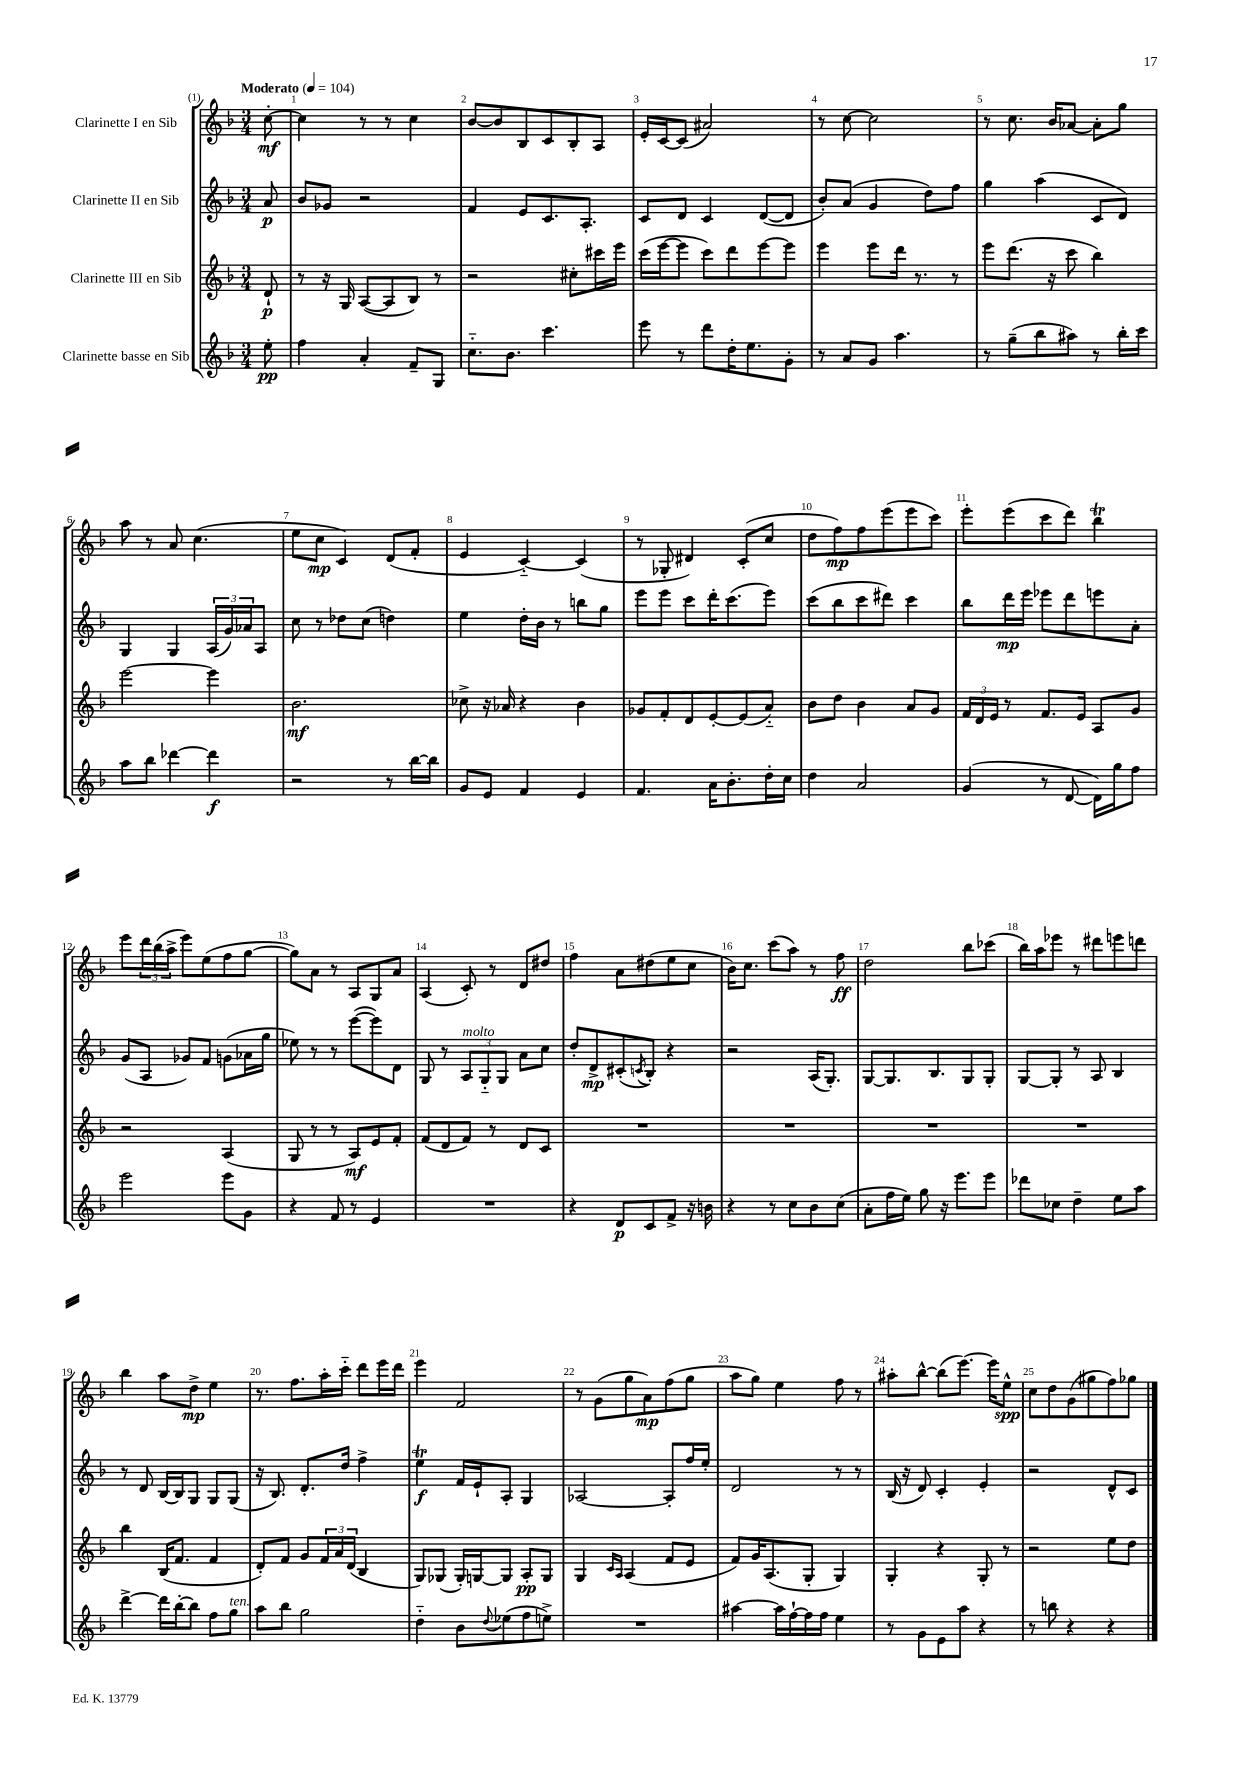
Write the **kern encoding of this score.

**kern	**dynam	**kern	**dynam	**kern	**dynam	**kern	**dynam
*part4	*part4	*part3	*part3	*part2	*part2	*part1	*part1
*staff4	*staff4	*staff3	*staff3	*staff2	*staff2	*staff1	*staff1
*I"Clarinette basse en Sib	*	*I"Clarinette III en Sib	*	*I"Clarinette II en Sib	*	*I"Clarinette I en Sib	*
*clefG2	*	*clefG2	*	*clefG2	*	*clefG2	*
*k[b-]	*	*k[b-]	*	*k[b-]	*	*k[b-]	*
*M3/4	*	*M3/4	*	*M3/4	*	*M3/4	*
*MM104	*	*MM104	*	*MM104	*	*MM104	*
=	=	=	=	=	=	=	=
!	!	!	!	!	!	!LO:TX:a:B:t=Moderato	!
8ee'\	pp	8d`/	p	8a/	p	[8cc'\	mf
=1	=1	=1	=1	=1	=1	=1	=1
4ff\	.	8r	.	8b-/L	.	4cc\]	.
.	.	16r	.	8g-X/J	.	.	.
.	.	16G/	.	.	.	.	.
4a'/	.	([8A/L	.	2r	.	8r	.
.	.	8A/]	.	.	.	8r	.
8f~/L	.	8B-/J)	.	.	.	4cc\	.
8G/J	.	8r	.	.	.	.	.
=2	=2	=2	=2	=2	=2	=2	=2
8.cc\L	.	2r	.	4f/	.	[8b-/L	.
.	.	.	.	.	.	8b-/]	.
8.b-\J	.	.	.	.	.	.	.
.	.	.	.	8e/L	.	8B-/	.
4.ccc\	.	.	.	8.c/	.	8c/	.
.	.	8cc#X'\L	.	.	.	8B-'/	.
.	.	.	.	8.A'/J	.	.	.
.	.	16ccc#X\L	.	.	.	8A/J	.
.	.	16eee\JJ	.	.	.	.	.
=3	=3	=3	=3	=3	=3	=3	=3
8eee\	.	(16ccc\LL	.	8c/L	.	16e'/LL	.
.	.	[16eee\J	.	.	.	[16c/J	.
8r	.	8eee\J]	.	8d/J	.	(8c/J]	.
8ddd\L	.	8ccc\L)	.	4c/	.	2a#X/)	.
16dd'\K	.	8ddd\	.	.	.	.	.
8.ee\	.	.	.	.	.	.	.
.	.	[8eee\	.	([8d/L	.	.	.
8g'\J	.	8eee\J]	.	8d/J]	.	.	.
=4	=4	=4	=4	=4	=4	=4	=4
8r	.	4eee\	.	8b-'/L)	.	8r	.
8a/L	.	.	.	(8a/J	.	[8cc\	.
8g/J	.	8eee\L	.	4g/	.	2cc\]	.
4.aa\	.	16ddd\Jk	.	.	.	.	.
.	.	8.r	.	.	.	.	.
.	.	.	.	8dd\L)	.	.	.
.	.	8r	.	8ff\J	.	.	.
=5	=5	=5	=5	=5	=5	=5	=5
8r	.	8eee\L	.	4gg\	.	8r	.
(8gg~\L	.	(8.ddd\J	.	.	.	8.cc\	.
8bb-\	.	.	.	(4aa\	.	.	.
.	.	16r	.	.	.	16b-/KL	.
8aa#X\J)	.	8ccc\	.	.	.	[8a-X/J	.
8r	.	4bb-\)	.	8c/L	.	8a-'\L]	.
16bb-'\LL	.	.	.	8d/J)	.	8gg\J	.
16ccc\JJ	.	.	.	.	.	.	.
!!LO:LB:g=z
=6	=6	=6	=6	=6	=6	=6	=6
8aa\L	.	[2eee\	.	4G/	.	8aa\	.
8bb-\J	.	.	.	.	.	8r	.
[4ddd-X\	.	.	.	4G/	.	8a/	.
.	.	.	.	.	.	(4.cc\	.
4ddd-\]	f	4eee\]	.	(24A/LL	.	.	.
.	.	.	.	24g/)	.	.	.
.	.	.	.	24a-X/J	.	.	.
.	.	.	.	8A/J	.	.	.
=7	=7	=7	=7	=7	=7	=7	=7
2r	.	2.b-\	mf	8cc\	.	8ee\L	.
.	.	.	.	8r	.	8cc\J	mp
.	.	.	.	8dd-X\L	.	4c/)	.
.	.	.	.	(8cc\J	.	.	.
8r	.	.	.	4ddn\)	.	(8d/L	.
[16bb-\LL	.	.	.	.	.	8f'/J	.
16bb-\JJ]	.	.	.	.	.	.	.
=8	=8	=8	=8	=8	=8	=8	=8
8g/L	.	8cc-X^\	.	4ee\	.	4e/	.
8e/J	.	16r	.	.	.	.	.
.	.	16a-X/	.	.	.	.	.
4f/	.	4r	.	16dd'\LL	.	[4c/)	.
.	.	.	.	16b-\JJ	.	.	.
.	.	.	.	8r	.	.	.
4e/	.	4b-\	.	8bbn\L	.	(4c/]	.
.	.	.	.	8gg\J	.	.	.
=9	=9	=9	=9	=9	=9	=9	=9
4.f/	.	8g-X/L	.	8eee\L	.	8r	.
.	.	8f'/	.	8eee\J	.	8G-X'/	.
.	.	8d/	.	8ccc\L	.	4d#X/)	.
16a\KL	.	[8e'/	.	16ddd'\K	.	.	.
8.b-'\	.	.	.	(8.ccc\	.	.	.
.	.	(8e/]	.	.	.	(8c'/L	.
16dd'\L	.	8a/J)	.	8eee\J)	.	8cc/J	.
16cc\JJ	.	.	.	.	.	.	.
=10	=10	=10	=10	=10	=10	=10	=10
4dd\	.	8b-\L	.	(8ccc\L	.	8dd\L	.
.	.	8dd\J	.	8bb-\	.	8ff\)	mp
2a/	.	4b-\	.	8ccc\	.	8ff\	.
.	.	.	.	8ddd#X\J)	.	(8eee\	.
.	.	8a/L	.	4ccc\	.	8eee\	.
.	.	8g/J	.	.	.	8ccc\J)	.
=11	=11	=11	=11	=11	=11	=11	=11
(4g/	.	24f/LL	.	8bb-\L	.	8eee'\L	.
.	.	24d/	.	.	.	.	.
.	.	24e/JJ	.	.	.	.	.
.	.	8r	.	16ddd\L	mp	(8eee\	.
.	.	.	.	16eee\JJ	.	.	.
8r	.	8.f/L	.	8eee-X\L	.	8ccc\	.
[8d/	.	.	.	8ddd\	.	8ddd\J)	.
.	.	16e/Jk	.	.	.	.	.
16d\LL])	.	8A/L	.	8eeen\	.	4bb-T\	.
16gg\J	.	.	.	.	.	.	.
8ff\J	.	8g/J	.	8a'\J	.	.	.
!!LO:LB:g=z
=12	=12	=12	=12	=12	=12	=12	=12
2eee\	.	2r	.	(8g/L	.	8eee\L	.
.	.	.	.	8A/J	.	24ddd\L	.
.	.	.	.	.	.	(24bb-\	.
.	.	.	.	.	.	24aa^\JJ	.
.	.	.	.	8g-X/L)	.	8eee\L)	.
.	.	.	.	8f/J	.	(8ee\	.
8eee\L	.	(4A/	.	(8gn\L	.	8ff\	.
8g\J	.	.	.	16a-X\L	.	[8gg\J	.
.	.	.	.	16gg\JJ	.	.	.
=13	=13	=13	=13	=13	=13	=13	=13
4r	.	8G/	.	8ee-X\)	.	8gg\L])	.
.	.	8r	.	8r	.	8a\J	.
8f/	.	8r	.	8r	.	8r	.
8r	.	8A/L)	mf	([8eee\L	.	8A/L	.
4e/	.	8e/	.	8eee\])	.	8G/	.
.	.	8f'/J	.	8d\J	.	8a/J	.
=14	=14	=14	=14	=14	=14	=14	=14
2.r	.	(8f/L	.	8G/	.	(4A/	.
.	.	8d/	.	8r	.	.	.
!	!	!	!	!LO:TX:a:i:t=molto	!	!	!
.	.	8f/J)	.	12A/L	.	8c'/)	.
.	.	.	.	12G/	.	.	.
.	.	8r	.	.	.	8r	.
.	.	.	.	12G/J	.	.	.
.	.	8d/L	.	8a\L	.	8d/L	.
.	.	8c/J	.	8cc\J	.	8dd#X/J	.
=15	=15	=15	=15	=15	=15	=15	=15
4r	.	2.r	.	8dd'/L	.	4ff\	.
.	.	.	.	8d^/	mp	.	.
8d/L	p	.	.	(8c#X'/	.	8a\L	.
.	.	.	.	8qcn/	.	.	.
8c/	.	.	.	8B-'/J)	.	(8dd#X\	.
8f^/J	.	.	.	4r	.	8ee\	.
16r	.	.	.	.	.	8cc\J	.
16bn\	.	.	.	.	.	.	.
=16	=16	=16	=16	=16	=16	=16	=16
4r	.	2.r	.	2r	.	16b-\KL)	.
.	.	.	.	.	.	8.cc\J	.
8r	.	.	.	.	.	(8ccc\L	.
8cc\L	.	.	.	.	.	8aa\J)	.
8b-\	.	.	.	(16A/KL	.	8r	.
.	.	.	.	8.G'/J)	.	.	.
(8cc\J	.	.	.	.	.	8ff\	ff
=17	=17	=17	=17	=17	=17	=17	=17
8a'\L	.	2.r	.	[8G/L	.	2dd\	.
16ff\L	.	.	.	8.G/]	.	.	.
16ee\JJ)	.	.	.	.	.	.	.
8gg\	.	.	.	.	.	.	.
.	.	.	.	8.B-/	.	.	.
16r	.	.	.	.	.	.	.
8.eee\L	.	.	.	.	.	.	.
.	.	.	.	8G/	.	8bb-\L	.
8eee\J	.	.	.	8G'/J	.	(8ccc-X\J	.
=18	=18	=18	=18	=18	=18	=18	=18
8ddd-X\L	.	2.r	.	[8G/L	.	16bb-\LL)	.
.	.	.	.	.	.	16aa\J	.
8cc-X\J	.	.	.	8G'/J]	.	8eee-X\J	.
4dd~\	.	.	.	8r	.	8r	.
.	.	.	.	8A/	.	8ddd#X\L	.
8ee\L	.	.	.	4B-/	.	8eeen\	.
8aa\J	.	.	.	.	.	8dddn\J	.
!!LO:LB:g=z
=19	=19	=19	=19	=19	=19	=19	=19
[4ddd^\	.	4bb-\	.	8r	.	4bb-\	.
.	.	.	.	8d/	.	.	.
16ddd\LL]	.	(16B-/KL	.	[16B-/LL	.	8aa\L	.
[16bb-'\J	.	8.f/J	.	16B-/J]	.	.	.
8bb-\J]	.	.	.	8G/J	.	8dd^\J	mp
8ff\L	.	4f/	.	8G/L	.	4ee\	.
!LO:TX:a:i:t=ten.	!	!	!	!	!	!	!
8gg\J	.	.	.	(8G/J	.	.	.
=20	=20	=20	=20	=20	=20	=20	=20
8aa\L	.	8d'/L)	.	16r	.	8.r	.
.	.	.	.	8.B-/)	.	.	.
8bb-\J	.	8f/J	.	.	.	.	.
.	.	.	.	.	.	8.ff\L	.
2gg\	.	8g/L	.	8.d'/L	.	.	.
.	.	24f/L	.	.	.	16aa'\L	.
.	.	24a/	.	.	.	.	.
.	.	.	.	16dd/Jk	.	16ccc\JJ	.
.	.	(24d/JJ	.	.	.	.	.
.	.	4B-/	.	4ff^\	.	8ddd\L	.
.	.	.	.	.	.	16eee\L	.
.	.	.	.	.	.	16ddd\JJ	.
=21	=21	=21	=21	=21	=21	=21	=21
4dd\	.	8G/L)	.	4eet\	f	4eee\	.
.	.	(8G-X/J	.	.	.	.	.
8b-\L	.	16G-'/LL)	.	16f/LL	.	2f/	.
.	.	[16Gn/J	.	16e`/J	.	.	.
8qqdd/	.	.	.	.	.	.	.
(8ee-X\	.	8G/J]	.	8A'/J	.	.	.
8ff\	.	8A'/L	pp	4G/	.	.	.
8een^\J)	.	8G/J	.	.	.	.	.
=22	=22	=22	=22	=22	=22	=22	=22
2.r	.	4G/	.	[2A-X/	.	8r	.
.	.	.	.	.	.	(8g\L	.
.	.	16qqc/LL	.	.	.	.	.
.	.	16qqA/JJ	.	.	.	.	.
.	.	(4A/	.	.	.	8gg\	.
.	.	.	.	.	.	8a\)	mp
.	.	8f/L	.	8A-'/L]	.	(8ff\	.
.	.	8e/J	.	16ff/L	.	8gg\J	.
.	.	.	.	16ee'/JJ	.	.	.
=23	=23	=23	=23	=23	=23	=23	=23
[4aa#X\	.	8f/L)	.	2d/	.	8aa\L	.
.	.	16g/K	.	.	.	8gg\J)	.
.	.	(8.A/	.	.	.	.	.
16aa#\LL]	.	.	.	.	.	4ee\	.
[16ff`\	.	.	.	.	.	.	.
16ff\]	.	8G'/J	.	.	.	.	.
16ff\JJ	.	.	.	.	.	.	.
4ee\	.	4G/)	.	8r	.	8ff\	.
.	.	.	.	8r	.	8r	.
=24	=24	=24	=24	=24	=24	=24	=24
8r	.	4G'/	.	(16B-/	.	8aa#X'\L	.
.	.	.	.	16r	.	.	.
8g\L	.	.	.	8d/)	.	[8bb-^^\J	.
8e\	.	4r	.	4c'/	.	(8bb-\L]	.
8aa\J	.	.	.	.	.	[8.eee\J)	.
4r	.	8G'/	.	4e'/	.	.	.
.	.	.	.	.	.	16eee\KL]	.
.	.	8r	.	.	.	8ee^^\J	spp
=25	=25	=25	=25	=25	=25	=25	=25
8r	.	2r	.	2r	.	8cc\L	.
8bbn\	.	.	.	.	.	8dd\	.
4r	.	.	.	.	.	(8g\	.
.	.	.	.	.	.	8gg#X\	.
4r	.	8ee\L	.	8d^^/L	.	8ff\)	.
.	.	8dd\J	.	8c/J	.	8gg-X\J	.
==	==	==	==	==	==	==	==
*-	*-	*-	*-	*-	*-	*-	*-
